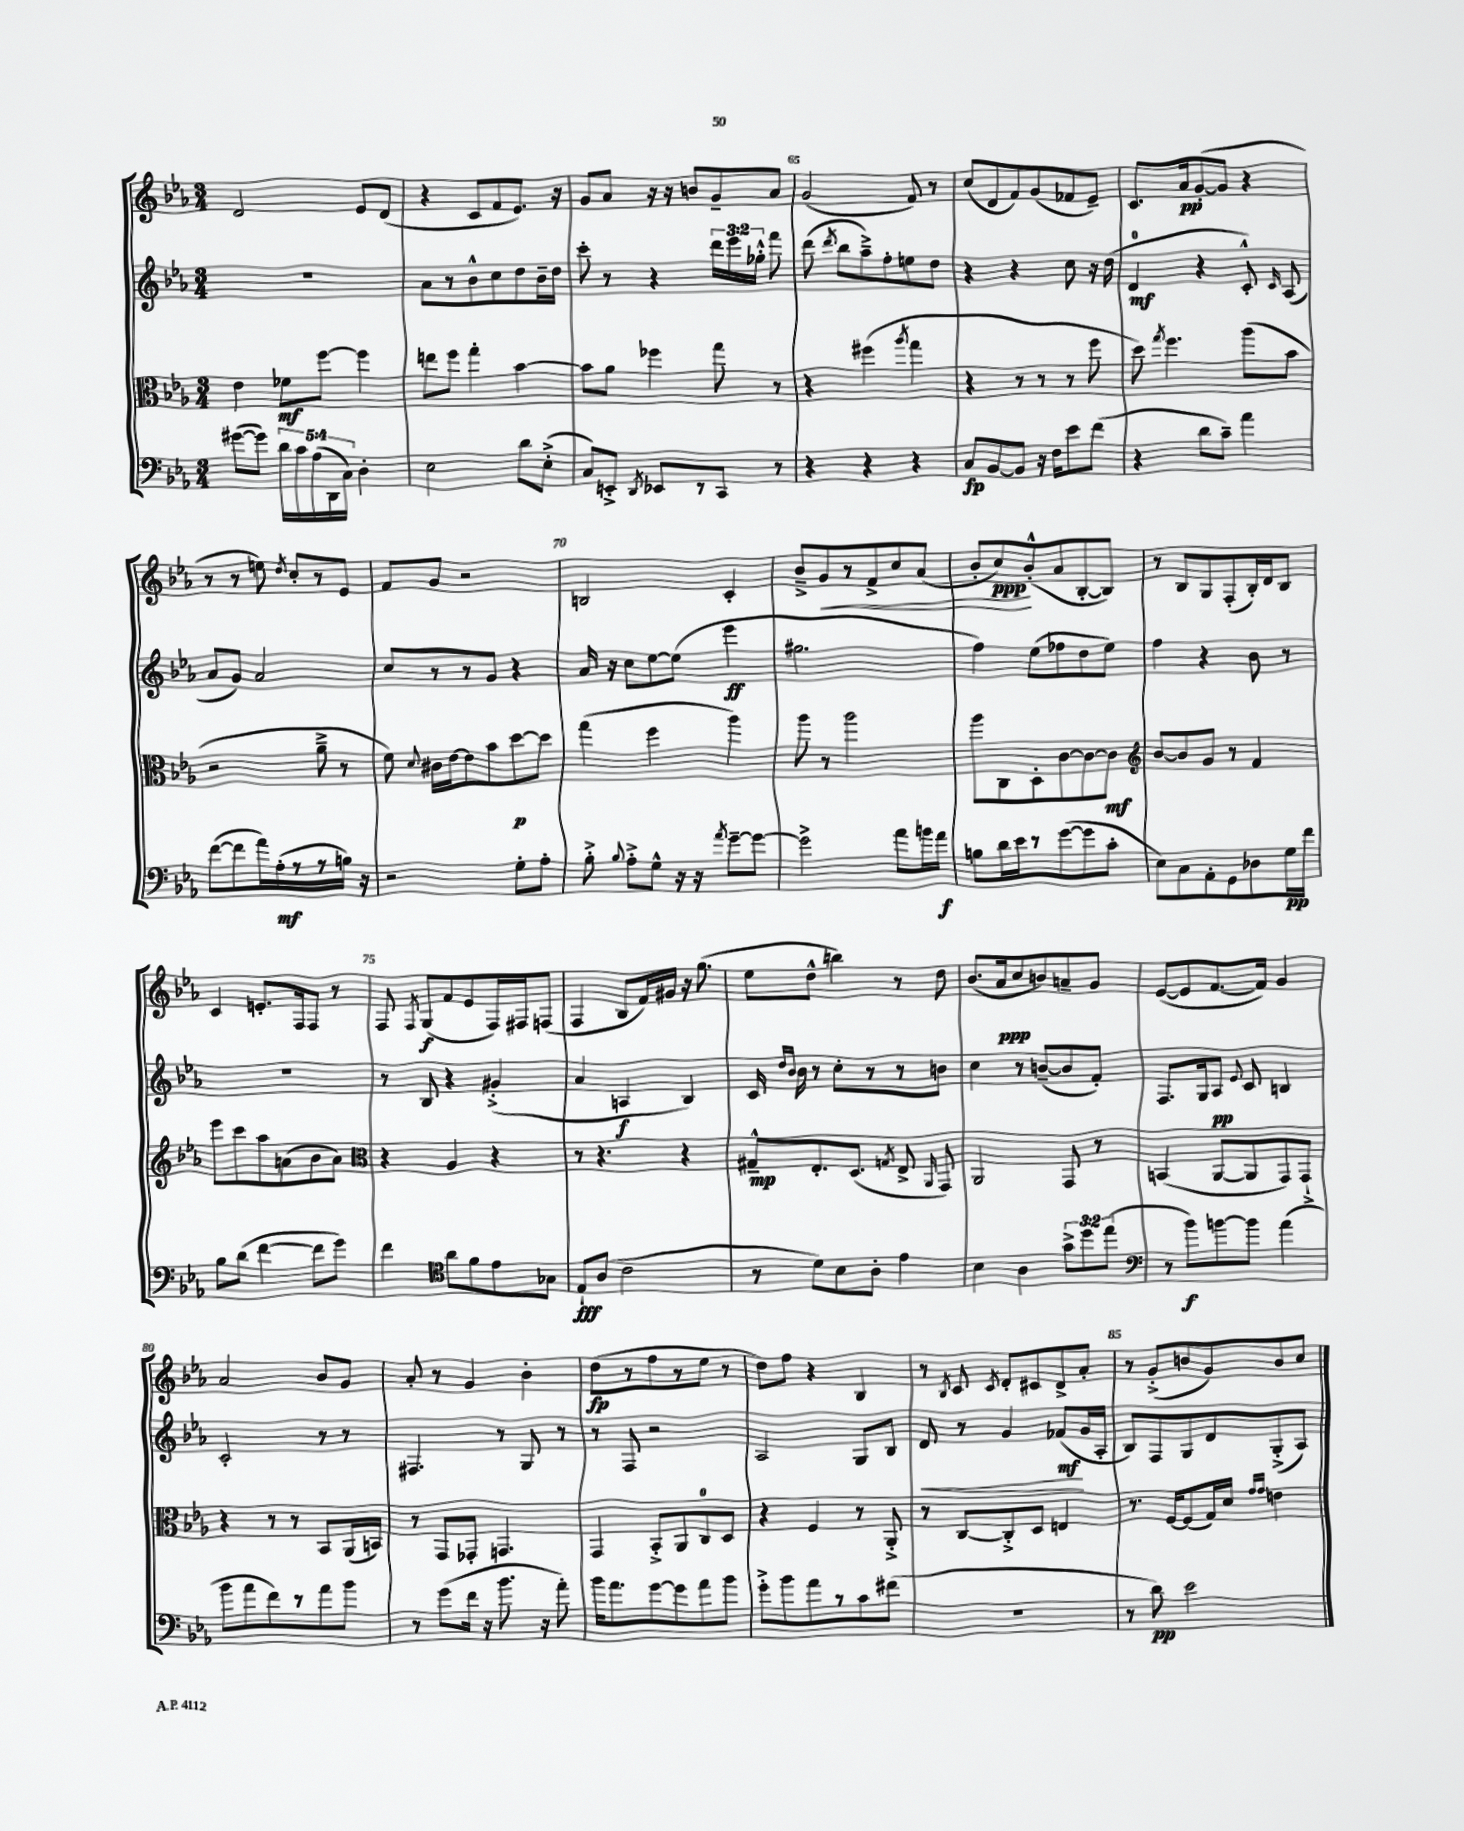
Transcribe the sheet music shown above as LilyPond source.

<<
\new StaffGroup <<
\new Staff = "s0" {
    \clef treble \key ees \major \numericTimeSignature \time 3/4
    \autoBeamOff d'2 ees'8[ d'8]( |
    r4 c'8[ f'8 ees'8.]) r16 |
    g'8[ aes'8] r16 r16 b'8[ g'8-- aes'8] |
    g'2( f'8) r8 |
    c''8[( d'8 f'8) g'8( fes'8 ees'8]--) |
    c'8.[ aes'16\pp g'8~-.( g'8] r4 |
    r8 r8 e''8) \acciaccatura { d''8 } c''8[-. r8 ees'8] |
    f'8[ g'8] r2 |
    b2 c'4-. |
    bes'8[---> g'8\< r8 f'8-> c''8 aes'8]( |
    bes'8[-. c''8\ppp\!) bes'8-.-^( aes'8 bes8~-. bes8]) |
    r8 bes8[ g8 f8-.( bes16-.) d'16 bes8] |
    c'4 e'8.[-. f16 f8] r8 |
    f8 \acciaccatura { f8 } g8[\f( f'8 ees'8 f16) fis16 f8]( |
    f4 bes8[ f'16) gis'16] r16 g''8.( |
    ees''8[ d''8]-^ b''4) r8 d''8 |
    bes'8.[( aes'16\ppp c''8 b'8) a'8-- g'8] |
    ees'8[~( ees'8 f'8.~ f'16]) g'4 |
    aes'2 bes'8[ g'8] |
    aes'8-. r8 g'4 bes'4-. |
    d''8[\fp( r8 f''8 r8 ees''8] r8 |
    d''8[) f''8] r4 bes4 |
    r8 \acciaccatura { bes8 } c'8 \acciaccatura { c'8 } d'8[-. cis'8 d'8-> aes'8]-. |
    r8 g'8[-.->( b'8 g'8) b'8 c''8] \bar "|." |
}
\new Staff = "s1" {
    \clef treble \key ees \major \numericTimeSignature \time 3/4 \override Staff.TupletNumber.text = #tuplet-number::calc-fraction-text
    \autoBeamOff R2. |
    aes'8[ r8 bes'8-^ c''8 d''8 bes'16-- d''16] |
    c'''8-. r8 r4 \tuplet 3/2 { d'''16[ ees'''16 ges''16]-.-^ } f'''8 |
    d'''8( \acciaccatura { d'''8 } bes''8[ aes''8--->) f''8-. e''8 d''8] |
    r4 r4 c''8 r16 d''16( |
    d'4-0\mf r4 c'8-.-^) \grace { c'16 } aes8( |
    aes'8[ g'8]) aes'2 |
    c''8[ r8 r8 g'8] r4 |
    aes'16 r16 c''8[ ees''8~ ees''8]( ees'''4\ff |
    gis''2. |
    f''4) ees''8[( fes''8 d''8 ees''8]) |
    f''4 r4 bes'8 r8 |
    R2. |
    r8 bes8 r4 gis'4-.->( |
    aes'4 a4\f bes4) |
    c'16 \grace { d''16[ bes'16] } bes'16 r8 c''8[-. r8 r8 b'8] |
    c''4 r8 b'8[~--( b'8 f'8]-.) |
    f8.[ g16 aes8]\pp \appoggiatura { ees'8 } c'8 b4 |
    c'2-. r8 r8 |
    fis4. r8 g8 r8 |
    r8 f8 r2 |
    aes2 g8[ bes8] |
    d'8\< r8 g'4 fes'8[\mf\!( g'16 aes16]-. |
    bes8[) f8 g8 d'8 g8-.->( aes8]) \bar "|." |
}
\new Staff = "s2" {
    \clef alto \key ees \major \numericTimeSignature \time 3/4
    \autoBeamOff ees'4 fes'8[\mf f''8]~ f''4 |
    e''8[ f''8] g''4-. bes'4~ |
    bes'8[ aes'8] fes''4 g''8 r8 |
    r4 fis''4( \acciaccatura { aes''8 } g''4 |
    r4 r8 r8 r8 f''8 |
    d''8) \acciaccatura { g''8 } f''4. aes''8[( bes'8] |
    r2 aes'8---> r8 |
    f'8) \appoggiatura { d'8 } cis'16[ ees'16~ ees'8 bes'8 d''8~\p d''8] |
    g''4( f''4 aes''4) |
    aes''8 r8 aes''2 |
    aes''8[ c8 d8-. c'8~ c'8~ c'8]\mf |
    \clef treble bes'8[~ bes'8 g'8] r8 f'4 |
    ees'''8[ c'''8 aes''8 a'8( bes'8 a'8]) |
    \clef alto r4 aes4 r4 |
    r8 r4. r4 |
    gis8[---^\mp ees8.-. d8.]( \acciaccatura { g8 } ees8-> \grace { aes,16 } g,8) |
    aes,2 g,8 r8 |
    b,4( aes,8[~ aes,8 g,8) g,8]-!-> |
    r4 r8 r8 bes,8[ aes,16( b,16]) |
    r8 g,8[ ges,8]-. g,4. |
    g,4 bes,8[-.-> aes,8 c8-0 d8] |
    r4 f4 r8 aes,8-.-> |
    r8 c8[~ c8-.-> d8] e4 |
    r8. f16[~ f8( g16) d'16] \grace { g'16[ g'16] } e'4 \bar "|." |
}
\new Staff = "s3" {
    \clef bass \key ees \major \numericTimeSignature \time 3/4 \override Staff.TupletNumber.text = #tuplet-number::calc-fraction-text
    \autoBeamOff gis'8[~( gis'8]) \tuplet 5/4 { d'16[ c'16 aes16( d,16 c16]) } d4-. |
    ees2 d'8[ ees8]-.->( |
    c8[) e,8]-.-> \acciaccatura { d,8 } ees,8[ r8 c,8] r8 |
    r4 r4 r4 |
    c8[\fp bes,8~ bes,8] r16 f16[ ees'8 f'8]( |
    r4 d'8[ c'8]--) aes'4 |
    f'8[~( f'8 aes'16) aes16-.\mf( r8 r8 b16]) r16 |
    r2 g8[-. aes8]-. |
    bes8-.-> \appoggiatura { bes8 } aes8[-.-> g8]-^ r16 r16 \acciaccatura { aes'8 } g'8[~-- g'8]~ |
    g'2-> aes'8[ b'16 aes'16]\f |
    b8[ d'16 ees'16 r8 g'8~( g'8 c'8]-. |
    ees8[) c8 aes,8-. g,8 des8 g16\pp f'16] |
    bes8[ d'8]( f'4~ f'8[ g'8]) |
    f'4 \clef tenor aes'8[ f'8 ees'8 ges8] |
    ees8[-!\fff aes8]( c'2 |
    r8 d'8[) bes8 aes8]-. ees'4 |
    bes4 aes4 \tuplet 3/2 { g'8[-> d''8 ees''8]( } |
    \clef bass r8 bes'8[\f) b'8~ b'8] aes'4( |
    bes'8[ aes'8 f'8) r8 aes'8 bes'8] |
    r8 g'8[( f'16] r16 bes'8. r16 aes'8-.) |
    bes'16[ aes'8. g'8~ g'8 aes'8 bes'8] |
    g'8[-.-> bes'8 aes'8 r8 c'8 fis'8]( |
    R2. |
    r8 d'8\pp) ees'2 \bar "|." |
}
>>
>>
\layout { \context { \Score currentBarNumber = #62 \override BarNumber.break-visibility = ##(#f #t #t) barNumberVisibility = #(every-nth-bar-number-visible 5) } }
